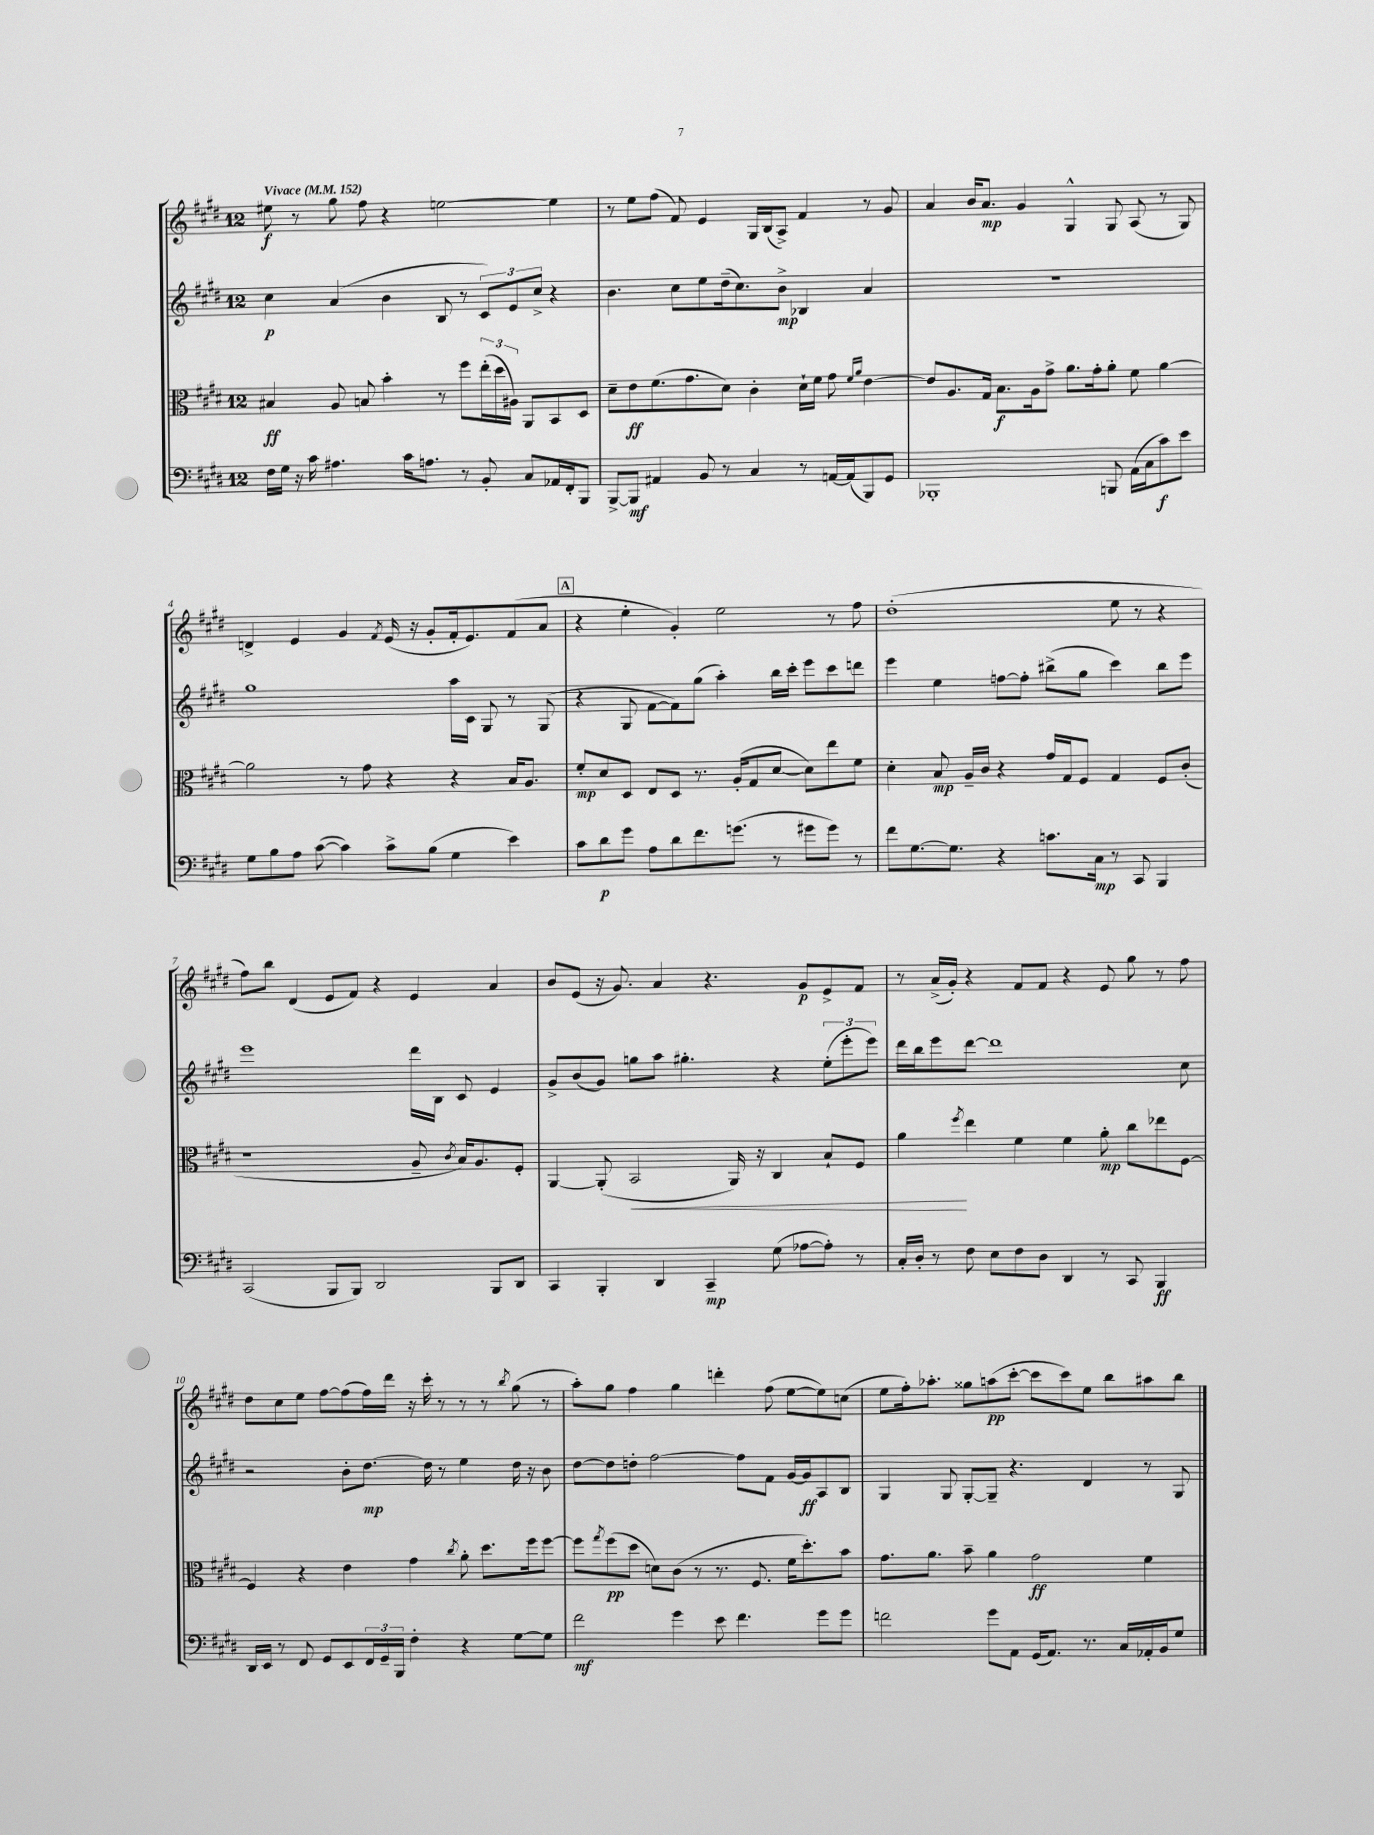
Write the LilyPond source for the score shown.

<<
\new StaffGroup <<
\new Staff = "s0" {
    \clef treble \key e \major \once \override Staff.TimeSignature.style = #'single-digit \time 12/8 \tempo "Vivace" 4 = 152
    eis''8\f r8 gis''8 fis''8 r4 e''2~ e''4 |
    r8 e''8 fis''8( fis'8) e'4 gis16 b16( a8->) fis'4 r8 gis'8 |
    a'4 b'16 a'8.\mp gis'4 gis4-^ gis8 a8( r8 gis8) |
    d'4-> e'4 gis'4 \acciaccatura { fis'8 } e'16( r16 gis'8-. fis'16-. e'8.) fis'8( a'8 |
    \mark \markup { \box "A" } r4 e''4-. gis'4-.) e''2 r8 fis''8 |
    dis''1-.( e''8 r8 r4 |
    fis''8) b''8 dis'4( e'8 fis'8) r4 e'4 a'4 |
    b'8 e'8( r16 gis'8.) a'4 r4. gis'8\p e'8-> fis'8 |
    r8 a'16->( gis'16-.) r4 fis'8 fis'8 r4 e'8 gis''8 r8 fis''8 |
    dis''8 cis''8 e''8 fis''8~ fis''8( fis''16) dis'''16 r16 cis'''16-. r8 r8 r8 \acciaccatura { b''8 } gis''8( r8 |
    a''8-.) gis''8 fis''4 gis''4 d'''4-. fis''8( e''8~ e''8) c''8( |
    e''8 fis''16-.) aes''8.-. gisis''8 a''8\pp( cis'''8~-. cis'''8 cis'''8) e''8 b''8 ais''8 b''8 \bar "|." |
}
\new Staff = "s1" {
    \clef treble \key e \major \once \override Staff.TimeSignature.style = #'single-digit \time 12/8
    cis''4\p a'4( b'4 b8 r8 \tuplet 3/2 { cis'8) e'8 cis''8-> } r4 |
    b'4. cis''8 e''8 dis''16--( cis''8.) b'8->\mp bes4 a'4 |
    R1. |
    gis''1 a''16 cis'16 gis8 r8 gis8( |
    \mark \markup { \box "A" } r4 gis8 fis'8~ fis'8) gis''8( a''4-.) b''16 cis'''16-. e'''8 cis'''8 d'''8 |
    e'''4 e''4 f''8~ f''8-. bis''8->( gis''8 cis'''4) bis''8 e'''8 |
    e'''1 dis'''16 b16 cis'8 e'4 |
    gis'8-> b'8( gis'8) g''8 a''8 gis''4.-. r4 \tuplet 3/2 { e''8-.( e'''8-. e'''8) } |
    dis'''16 b''16 e'''8 dis'''8~ dis'''1 cis''8 |
    r2 b'8-. dis''8.~\mp dis''16 r8 e''4 dis''16 r16 b'8 |
    dis''8~ dis''8 d''8-. fis''2~ fis''8 fis'8 gis'16~ gis'16\ff a8 b8 |
    gis4 gis8 gis8~-. gis8-- r4. dis'4 r8 gis8 \bar "|." |
}
\new Staff = "s2" {
    \clef alto \key e \major \once \override Staff.TimeSignature.style = #'single-digit \time 12/8
    bis4\ff a8 b8 b'4-. r8 fis''8 \tuplet 3/2 { e''16-.( dis''16 ais16) } a,8 b,8 dis8 |
    dis'8-- e'8\ff fis'8.( gis'8. dis'8) cis'4-. dis'16-! fis'16 gis'8 \grace { fis'16 a'16 } e'4~ |
    e'8 a8. gis16 b8.\f a16 gis'8-> a'8. gis'16-. a'8-. fis'8 a'4~ |
    a'2 r8 gis'8 r4 r4 b16 a8. |
    \mark \markup { \box "A" } fis'8-.\mp dis'8 dis8 e8 dis8 r8. a16-.( gis8 dis'8~ dis'8) e''8 fis'8 |
    dis'4-. b8\mp a16-- cis'16 r4 gis'16 gis16 fis8 gis4 fis8 cis'8-.( |
    r1 a8-- \acciaccatura { cis'8 } b16) a8. fis8-. |
    a,4~ a,8-.( b,2\< a,16) r16 cis4 b8-! fis8 |
    a'4\! \acciaccatura { fis''8 } e''4 fis'4 fis'4 a'8-.\mp cis''8 ees''8 fis8~ |
    fis4 r4 e'4 gis'4 \acciaccatura { cis''8 } a'8-. dis''8. fis''16 fis''8~ |
    fis''8 \acciaccatura { gis''8 } fis''8\pp( dis''8 d'8) cis'8( r8 r8. fis8. fis'16 dis''8.-.) b'8 |
    gis'8. a'8. b'8-- a'4 gis'2\ff fis'4 \bar "|." |
}
\new Staff = "s3" {
    \clef bass \key e \major \once \override Staff.TimeSignature.style = #'single-digit \time 12/8
    fis16 gis16 r16 cis'16 ais4. cis'16 a8. r8 b,8-. cis8 aes,16 fis,16-. b,,8 |
    b,,8~-> b,,8\mf ais,4 b,8 r8 cis4 r8 a,16~ a,16( b,,8) gis,8 |
    bes,,1-. b,,8 a,16( cis16 cis'8\f) e'8 |
    gis8 b8 a8 cis'8~( cis'4) cis'8-> b8( gis4 e'4) |
    \mark \markup { \box "A" } cis'8 dis'8\p gis'8 a8 dis'8 fis'8. g'8.( r8 gis'8 gis'8) r8 |
    fis'8 gis8.~ gis8. r4 c'8. cis16\mp r8 cis,8 b,,4 |
    cis,2( b,,8 b,,8) dis,2 b,,8 dis,8 |
    cis,4 b,,4-. dis,4 cis,4--\mp gis8( aes8~ aes8-.) r8 |
    cis16-. dis16-. r8 fis8 e8 fis8 dis8 dis,4 r8 cis,8 b,,4\ff |
    dis,16 e,16 r8 fis,8 gis,8 e,8 \tuplet 3/2 { fis,16 gis,16-- b,,16 } fis4-. r4 gis8~ gis8 |
    fis'2\mf gis'4 e'8 fis'4. gis'8 gis'8 |
    f'2 gis'8 a,8 gis,16( a,8.) r8. cis16 aes,16-. b,16 gis8 \bar "|." |
}
>>
>>
